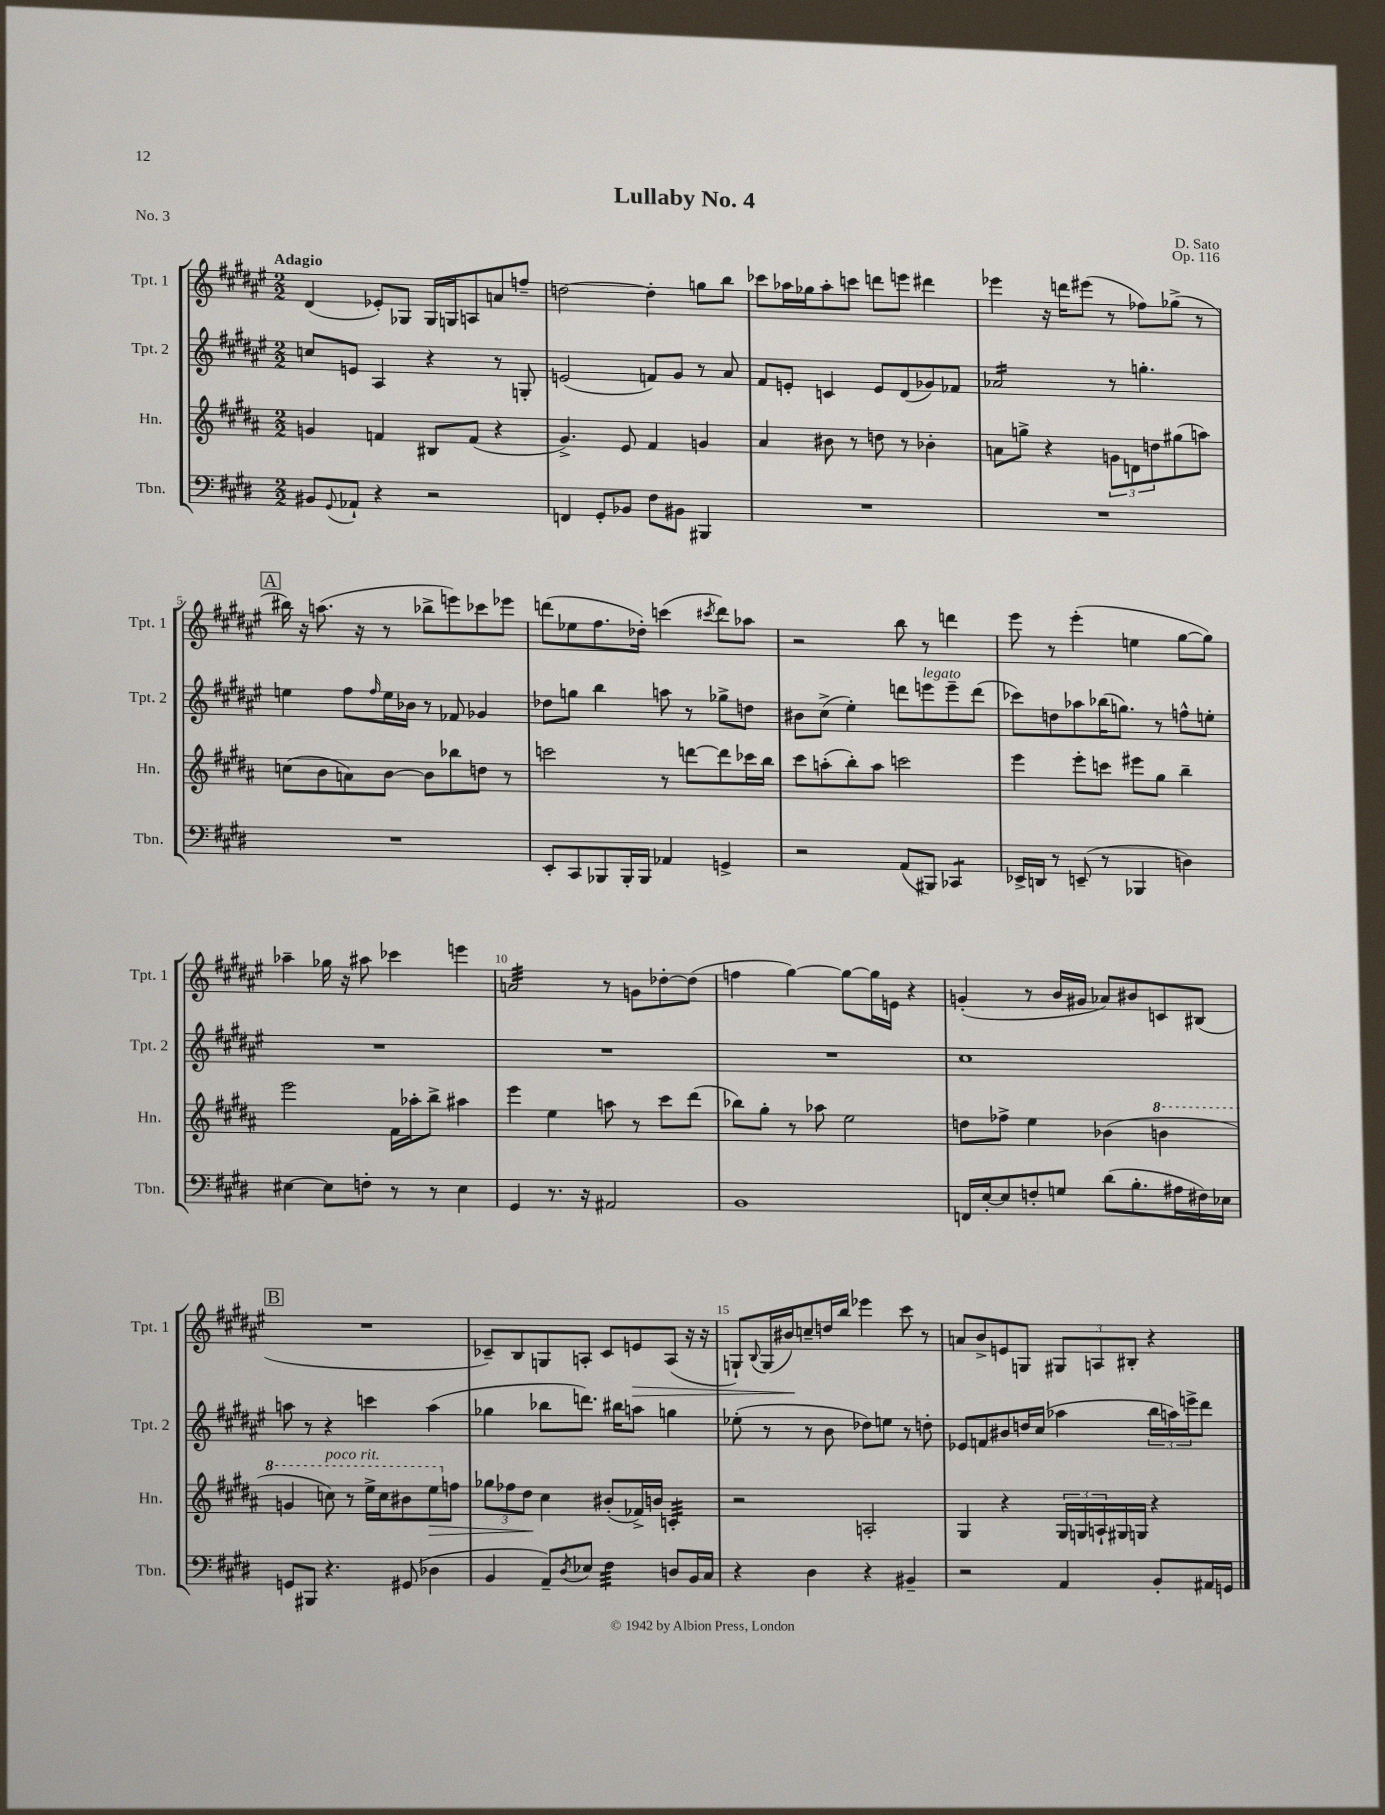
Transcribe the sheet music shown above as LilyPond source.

\header { title = "Lullaby No. 4" composer = "D. Sato" opus = "Op. 116" piece = "No. 3" }
<<
\new StaffGroup <<
\new Staff = "s0" \with { instrumentName = "Tpt. 1" shortInstrumentName = "Tpt. 1" } {
    \clef treble \key fis \major \numericTimeSignature \time 2/2 \tempo "Adagio"
    dis'4( ees'8-.) ges8 ges16 g16 a8 a'8 f''8-- |
    d''2~ d''4-. g''8 b''8 |
    ces'''8 aes''16 ges''16 aes''8-. c'''8 d'''8 e'''8 dis'''4 |
    ees'''4 r16 d'''16 eis'''8( r8 fes''8) ges''8->( r8 |
    \mark \markup { \box "A" } bis''16) r16 a''8.( r16 r8 bes''8-> e'''8) ces'''8 ees'''8 |
    d'''8( ees''8 fis''8. des''16-.) c'''4( \acciaccatura { cis'''8 } d'''8) aes''8 |
    r2 b''8 r8 d'''4 |
    eis'''8 r8 eis'''4-.( e''4 gis''8~ gis''8) |
    aes''4-- ges''16 r16 ais''8 ces'''4 e'''4 |
    a'2:32 r8 g'8 des''8~-. des''8( |
    f''4 gis''4~) gis''8~ gis''16 e'16 r4 |
    g'4-.( r8 b'16 gis'16 aes'8) bis'8 c'8 bis8( |
    \mark \markup { \box "B" } R1 |
    ces'8--) b8 g8 a8-. ces'8 e'8\> a8( r16 r16 |
    g8-!) \appoggiatura { b8 } g16( bis'16\!) c''8-- d''16 b''16 ees'''4 cis'''8 r8 |
    a'8 b'8-> e'8 g8 \tuplet 3/2 { gis8 a8 bis8-. } r4 \bar "|." |
}
\new Staff = "s1" \with { instrumentName = "Tpt. 2" shortInstrumentName = "Tpt. 2" } {
    \clef treble \key fis \major \numericTimeSignature \time 2/2
    c''8 e'8 ais4 r4 r8 g8-. |
    e'2( f'8) gis'8 r8 ais'8 |
    fis'8 e'8-. c'4 e'8 dis'8( ges'8) fes'8 |
    aes'2:16 r8 g''4.-. |
    \mark \markup { \box "A" } e''4 fis''8 \grace { fis''16 } e''16 bes'16 r8 fes'8 ges'4 |
    des''8 g''8 b''4 a''8 r8 ges''8-> d''8 |
    bis'8 cis''8->( eis''4-.) d'''8 e'''8^\markup { \italic "legato" } e'''8-- d'''8( |
    ces'''8) d''8 aes''8 bes''16( g''8.) r8 f''8-^ e''8-. |
    R1 |
    R1 |
    R1 |
    cis''1 |
    \mark \markup { \box "B" } a''8 r8 r4 c'''4 a''4( |
    ges''4 bes''8 d'''8.) bis''16 a''8 g''4 |
    ees''8-.( r8 r8 b'8 des''8) e''8 r8 d''8-. |
    ees'8 f'8 bis'8 d''16 cis''16( aes''4 \tuplet 3/2 { b''16 a''16) e'''16-> } dis'''8 \bar "|." |
}
\new Staff = "s2" \with { instrumentName = "Hn." shortInstrumentName = "Hn." } {
    \clef treble \key b \major \numericTimeSignature \time 2/2
    g'4 f'4 bis8 f'8( r4 |
    gis'4.->) e'8 fis'4 g'4 |
    ais'4 bis'8 r8 d''8 r8 bes'4-. |
    a'8 g''8-> r4 \tuplet 3/2 { g'8 d'8 d''8 } gis''8( a''8) |
    \mark \markup { \box "A" } c''8( b'8 a'8) b'8~ b'8 bes''8 d''8 r8 |
    c'''2 r8 d'''8~ d'''8 ces'''16 b''16 |
    cis'''8 a''8-.( b''8-.) a''8 c'''2 |
    e'''4 e'''8-. c'''8 eis'''8 gis''8 b''4-- |
    e'''2 fis'16 aes''16-. b''8-> ais''4 |
    e'''4 e''4 a''8 r8 cis'''8 dis'''8( |
    bes''8) gis''8-. r8 aes''8 e''2 |
    d''8 fes''8-> e''4 bes'4( \ottava #1 b''!4 |
    \mark \markup { \box "B" } g''4 c'''8^\markup { \italic "poco rit." }) r8 e'''16-> c'''16 bis''8 e'''8\> \ottava #0 f''8 |
    \tuplet 3/2 { ges''8 fes''8 dis''8\! } cis''4 bis'8-.( fes'16->) b'16 c'4:32-. |
    r2 a2-. |
    gis4 r4 \tuplet 3/2 { gis16 g16 a16-! } gis16 g16 r4 \bar "|." |
}
\new Staff = "s3" \with { instrumentName = "Tbn." shortInstrumentName = "Tbn." } {
    \clef bass \key e \major \numericTimeSignature \time 2/2
    bis,8 \appoggiatura { gis,8 } aes,8-! r4 r2 |
    f,4 gis,8-. bes,8 fis8 bis,8 bis,,4 |
    R1 |
    R1 |
    \mark \markup { \box "A" } R1 |
    e,8-. cis,8 bes,,8 bes,,16-. bes,,16 aes,4 g,4-> |
    r2 a,8( bis,,8) ces,4:8 |
    ees,16-> d,16 r8 e,8--( r8 bes,,4 d4) |
    eis4~ eis8 f8-. r8 r8 eis4 |
    gis,4 r8. r16 ais,2 |
    b,1 |
    f,16 e16~-. e8 f8-. g8 dis'8( b8.-. ais16 fis16) ees16 |
    \mark \markup { \box "B" } g,8 bis,,8 r4. gis,8( des4 |
    b,4 a,8--) \acciaccatura { dis8 } ees8 fis4:32 d8 b,16 cis16 |
    r4 dis4 r4 bis,4-- |
    r2 a,4 b,8-. ais,16 g,16 \bar "|." |
}
>>
>>
\layout { \context { \Score \override BarNumber.break-visibility = ##(#f #t #t) barNumberVisibility = #(every-nth-bar-number-visible 5) } }
